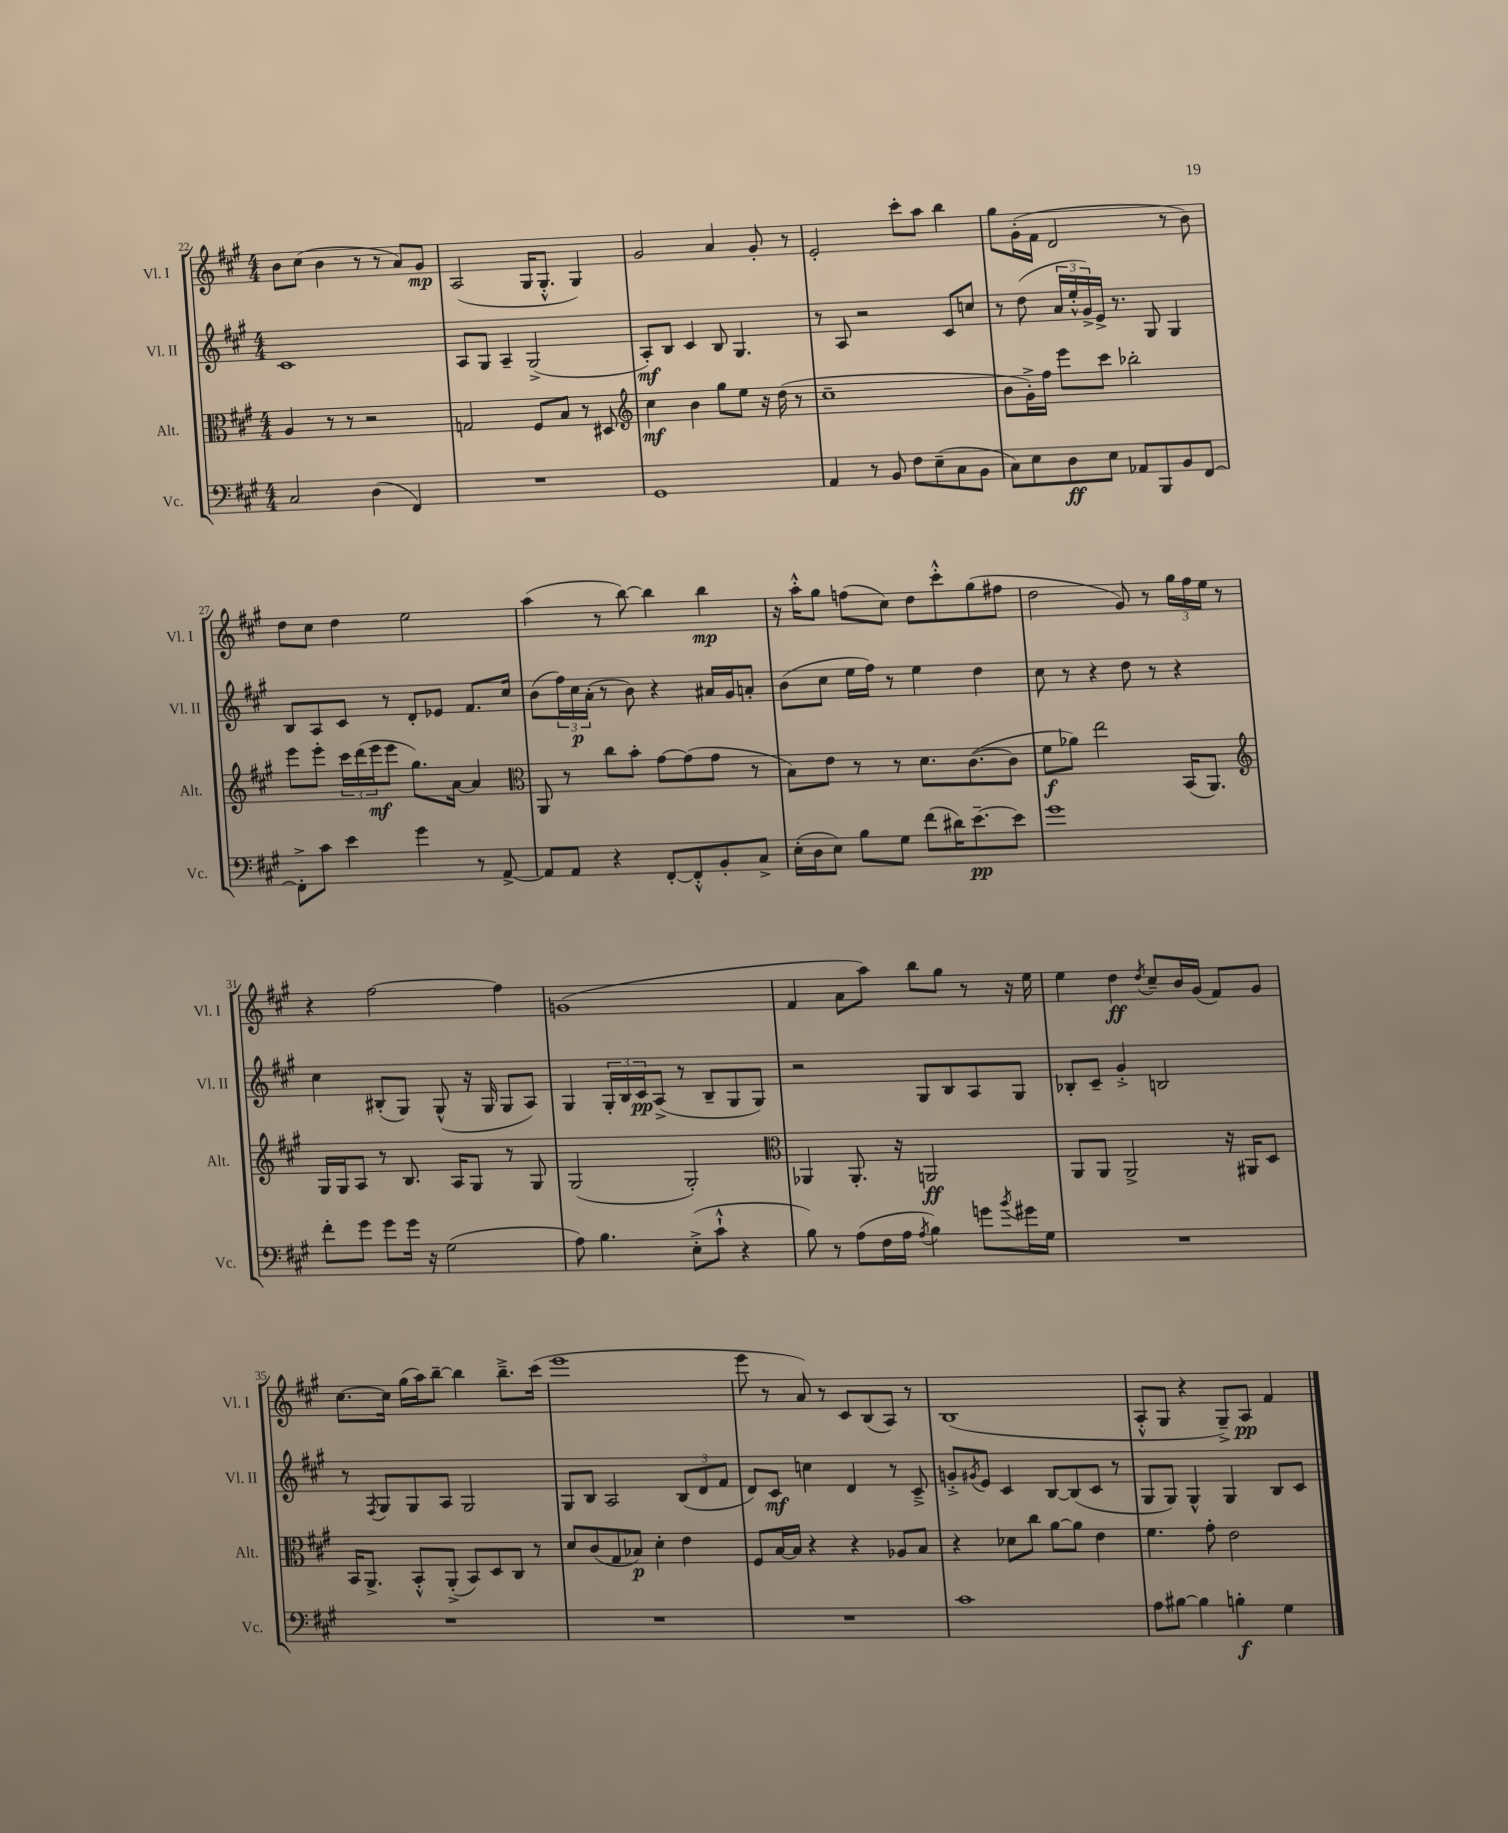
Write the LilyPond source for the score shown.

<<
\new StaffGroup <<
\new Staff = "s0" \with { instrumentName = "Vl. I" shortInstrumentName = "Vl. I" } {
    \clef treble \key a \major \numericTimeSignature \time 4/4
    b'8 cis''8( b'4 r8 r8 a'8) gis'8\mp |
    a2( gis16 gis8.-.-^ gis4) |
    gis'2 a'4 gis'8-. r8 |
    e'2-. cis'''8-. a''8 b''4 |
    gis''8 gis'16-.( fis'16 d'2 r8 b'8) |
    d''8 cis''8 d''4 e''2 |
    a''4( r8 b''8~) b''4 b''4\mp |
    r16 a''16-.-^ gis''8 f''8( cis''8) d''8 cis'''8-.-^ gis''8( fis''8 |
    d''2 gis'8) r8 \tuplet 3/2 { gis''16 fis''16 e''16 } r8 |
    r4 fis''2~ fis''4 |
    g'1( |
    fis'4 a'8 a''8) b''8 gis''8 r8 r16 e''16 |
    e''4 d''4\ff \acciaccatura { d''8 } cis''8-- b'16 gis'16( fis'8) gis'8 |
    cis''8.~ cis''16 gis''16( a''16) b''8~-- b''4 b''8.---> cis'''16( |
    e'''1 |
    e'''8 r8 a'8) r8 cis'8 b8( a8) r8 |
    b1( |
    a8-.-^ gis8 r4 gis8--->) a8\pp fis'4 \bar "|." |
}
\new Staff = "s1" \with { instrumentName = "Vl. II" shortInstrumentName = "Vl. II" } {
    \clef treble \key a \major \numericTimeSignature \time 4/4
    cis'1 |
    a8 gis8 a4-- gis2->( |
    a8-.\mf) b8 cis'4 b8 gis4. |
    r8 a8 r2 cis'8 c''8 |
    r8 d''8( \tuplet 3/2 { a'16 e''16-.-^ gis'16->) } e'16-> r8. gis8 gis4 |
    b8 a8 cis'8 r8 d'8-. ees'8 fis'8. cis''16 |
    b'8( \tuplet 3/2 { fis''16) cis''16\p a'16-.( } r8 b'8) r4 ais'16 gis'16 a'8-. |
    b'8( cis''8 e''16 fis''16) r8 e''4 d''4 |
    cis''8 r8 r4 d''8 r8 r4 |
    cis''4 bis8-.( gis8) gis8-^( r16 gis16 gis8 a8) |
    gis4 \tuplet 3/2 { gis16-. b16 cis'16\pp } a8->( r8 b8-- gis8 gis8) |
    r2 gis8 b8 a8 gis8 |
    bes8-. cis'8-- gis'4-.-> b2 |
    r8 \acciaccatura { fis8 } gis8 gis8 a8 gis2 |
    gis8 b8 a2 \tuplet 3/2 { b8( d'8 fis'8 } |
    d'8) cis'8\mf c''4 d'4 r8 cis'8---> |
    g'8-.-> \acciaccatura { gis'8 } e'8 cis'4 b8~ b8( cis'8 r8 |
    gis8 gis8) gis4-^ gis4 b8 cis'8 \bar "|." |
}
\new Staff = "s2" \with { instrumentName = "Alt." shortInstrumentName = "Alt." } {
    \clef alto \key a \major \numericTimeSignature \time 4/4
    a4 r8 r8 r2 |
    g2 fis8 b8 r8 dis8 |
    \clef treble cis''4\mf b'4 gis''8 e''8 r16 d''16( r8 |
    cis''1-- |
    b'8 gis'16-.->) fis''16 e'''8 cis'''8 bes''2-. |
    e'''8 e'''8-. \tuplet 3/2 { cis'''16 d'''16( e'''16\mf } e'''8 gis''8.) a'16~ a'4 |
    \clef alto a,8 r8 cis''8 b'8-. gis'8~ gis'8( gis'8 r8 |
    b8) e'8 r8 r8 d'8. cis'8.~( cis'8 |
    fis'8\f aes'8) e''2 b,16( a,8.) |
    \clef treble gis16 gis16 a8 r8 b8. a16 gis8 r8 gis8 |
    gis2( gis2-.) |
    \clef alto aes,4 aes,8.-. r16 a,2\ff |
    a,8 a,8 a,2-> r16 ais,16 d8 |
    b,16 a,8.-> b,8-.-^ a,8-.->( b,8) d8 cis8 r8 |
    d'8 cis'8( gis8 bes8\p) d'4-. e'4 |
    fis8 b16~ b16 r4 r4 aes8 b8 |
    r4 des'8 cis''8 a'8~ a'8 e'4 |
    fis'4. gis'8-. e'2 \bar "|." |
}
\new Staff = "s3" \with { instrumentName = "Vc." shortInstrumentName = "Vc." } {
    \clef bass \key a \major \numericTimeSignature \time 4/4
    cis2 d4( fis,4) |
    R1 |
    gis,1 |
    a,4 r8 b,8 fis8 e8--( cis8 b,8 |
    cis8) e8 d8\ff e8 aes,8 b,,8 b,8 fis,8~ |
    fis,8-.-> cis'8 e'4 gis'4 r8 a,8~-> |
    a,8 a,8 r4 fis,8~-. fis,8-.-^ b,8-. cis8-> |
    e16-.( d16 e8) b8 gis8 fis'8( dis'16) e'8.~--\pp e'8 |
    gis'1 |
    fis'8-. gis'8 gis'8 gis'16 r16 gis2( |
    a8) b4. e8-.->( cis'8-!-^ r4 |
    b8) r8 a8( fis16 a16 \acciaccatura { a8 } b4) g'8 \acciaccatura { b'8 } gis'16 gis16 |
    R1 |
    R1 |
    R1 |
    R1 |
    cis'1 |
    a8 bis8~ bis4 b4-.\f gis4 \bar "|." |
}
>>
>>
\layout { \context { \Score currentBarNumber = #22 } }
